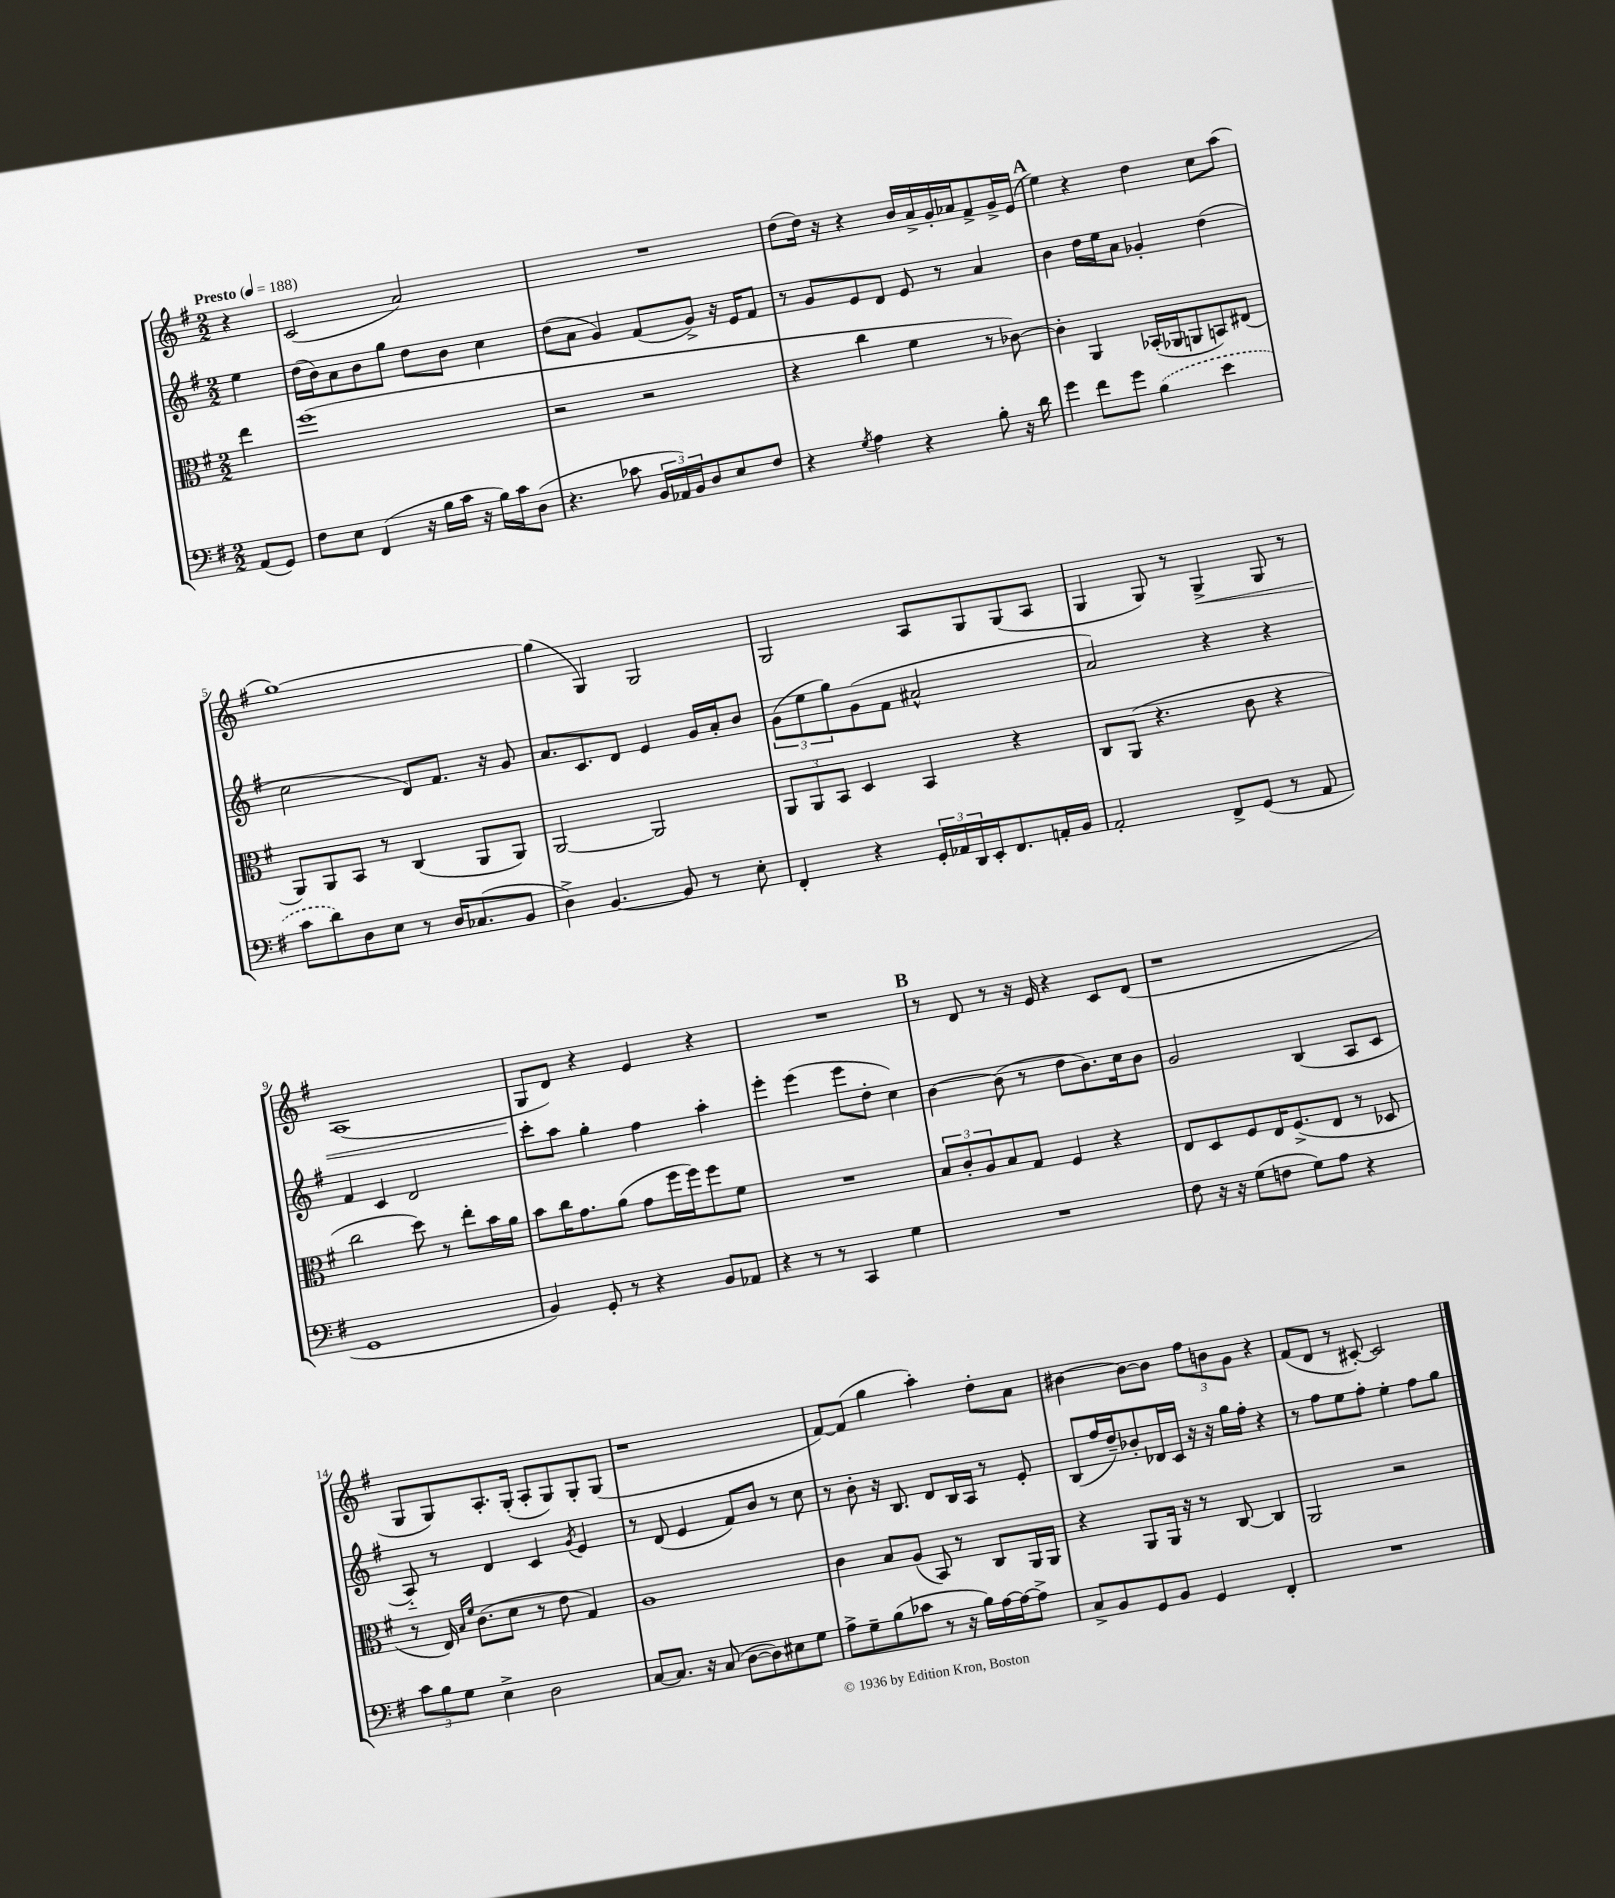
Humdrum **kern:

**kern	**kern	**kern	**kern
*staff4	*staff3	*staff2	*staff1
*clefF4	*clefC3	*clefG2	*clefG2
*k[f#]	*k[f#]	*k[f#]	*k[f#]
*M2/2	*M2/2	*M2/2	*M2/2
*MM188	*MM188	*MM188	*MM188
(8AA	4ee	4ee	4r
8GG)	.	.	.
=	=	=	=
8F#	(1ff#	(16dd	(2c
.	.	16b)	.
8E	.	8a	.
(4FF#	.	8b	.
.	.	8gg	.
16r	.	8dd	2a)
16B	.	.	.
16c	.	8b	.
16r	.	.	.
16B)	.	4cc	.
16c	.	.	.
(8D	.	.	.
=	=	=	=
4.r	2r	(8dd	1r
.	.	8a	.
.	.	4g)	.
8c-	.	.	.
24BB	2r	(8f#	.
24AA-)	.	.	.
24BB	.	.	.
8D	.	8g^)	.
8E	.	16r	.
.	.	16e	.
8F#	.	8f#	.
=	=	=	=
4r	4r	8r	(8dd
.	.	8g	16dd)
.	.	.	16r
8qG	.	.	.
4A	4cc	8e	4r
.	.	8d	.
4r	4f#	8e	16b
.	.	.	16a^
.	.	8r	16g'
.	.	.	16a-
8B'	8r	4a	8f#^
16r	[8c-)	.	16g^
16d	.	.	(16e
=	=	=	=
4g	4c-']	4b	4ee)
8f#	4AA	16dd	4r
.	.	16ee	.
8g	.	8a	.
(4B	(16BB-'	4g-'	4dd
.	16AA-	.	.
.	8AA	.	.
4e	8BB)	(4dd	8cc
.	(8E#	.	(8aa
=	=	=	=
8c	8AA)	2cc	[1gg)
8d)	8AA	.	.
8D	8BB	.	.
8E	8r	.	.
8r	(4C	8d)	.
16D	.	8.f#	.
(8.C-	.	.	.
.	8AA	.	.
.	.	16r	.
8BB	8AA)	8g	.
=	=	=	=
4D^)	[2AA	8.a	(4gg]
.	.	8.c	.
[4.BB	.	.	4G)
.	.	8d	.
.	2AA]	4e	2G
8BB]	.	.	.
8r	.	16g	.
.	.	16a'	.
8E'	.	8b	.
=	=	=	=
4FF#'	12AA	(12g	2G
.	12AA	12ee	.
.	12BB	12gg)	.
4r	4D	(8g	.
.	.	8f#	.
24GG'	4BB	2a#^^	8A
24AA-	.	.	.
24DD	.	.	.
16EE'	.	.	8G
8.FF#	.	.	.
.	4r	.	(8G
16AA'	.	.	8A
16BB	.	.	.
=	=	=	=
2AA'	8C	2a)	4G
.	(8AA	.	.
.	4.r	.	8G)
.	.	.	8r
8FF#^	.	4r	4G^
(8GG	8c	.	.
8r	4r	4r	8G
8AA	.	.	8r
=	=	=	=
1GG	2cc	4f#	(1A
.	.	4c	.
.	8dd)	2d	.
.	8r	.	.
.	8ee'	.	.
.	16b	.	.
.	16a	.	.
=	=	=	=
4BB)	8b	8ccc'	8G
.	16cc	8aa	8d)
.	8.g	.	.
8GG'	.	4gg'	4r
8r	(8a	.	.
4r	8g	4ff#	4e
.	16ff#	.	.
.	16ff#)	.	.
8BB	8ff#	4aa'	4r
8AA-	8f#	.	.
=	=	=	=
4r	1r	4eee'	1r
8r	.	(4eee	.
8r	.	.	.
4CC	.	8eee	.
.	.	8dd'	.
4G	.	4cc)	.
=	=	=	=
1r	12B	[4b	8r
.	12c'	.	.
.	.	.	8d
.	12A	.	.
.	8B	(8b]	8r
.	8G	8r	16r
.	.	.	16e
.	4F#	8dd	4r
.	.	8.b)	.
.	4r	.	8c
.	.	16cc	.
.	.	8b	(8d
=	=	=	=
8F#	8E	2g	1r
16r	8D	.	.
16r	.	.	.
(8G	8F#	.	.
8F	16E	.	.
.	(8.F#^	.	.
8G)	.	(4B	.
8A	8E	.	.
4r	8r	8A	.
.	8D-	8c	.
=	=	=	=
12c	8r	8A'~)	8G
12B	.	.	.
.	16E)	8r	8G)
12G	.	.	.
.	16qqB	.	.
.	16qqf#	.	.
.	(8.c	.	.
4E^	.	4d	8.A'
.	8d	.	.
.	.	.	(16G'
2D	8r	4c	8A'
.	8e	.	8G)
.	.	8qg	.
.	4G)	4e	8G'
.	.	.	(8G
=	=	=	=
[8C	1A	8r	1r
8.C]	.	(8d	.
.	.	4e	.
16r	.	.	.
(8C	.	.	.
[8D	.	8f#)	.
8D])	.	8b	.
8E#	.	8r	.
8G	.	8cc	.
=	=	=	=
8A^	4c	8r	[8f#)
8G~	.	8b'	(8f#]
(8B	8B	16r	4gg
.	.	8.B	.
8c-	(8A	.	.
8r	8BB)	8d	4aa')
16r	8r	16B	.
16B)	.	16A	.
[16A	8C	8r	8dd'
16A_	.	.	.
8A^]	16AA	8e'	8a
.	16AA	.	.
=	=	=	=
8C^	4r	(8B	[4b#
8BB	.	16ff#	.
.	.	16dd~)	.
8GG	8AA	8b-'	8b#_
8BB	16AA	16d-	8b#]
.	16r	16c	.
4GG	8r	16r	12ff#
.	.	16r	.
.	.	.	12b
.	[8C	16gg	.
.	.	.	12g
.	.	16ff#'	.
4FF#'	4C]	4r	4r
=	=	=	=
1r	2AA	8r	(8f#
.	.	8ff#	8d
.	.	8ee	8r
.	.	8ff#'	[8c#')
.	2r	4ee'	2c#]
.	.	8ff#	.
.	.	8gg	.
==	==	==	==
*-	*-	*-	*-
